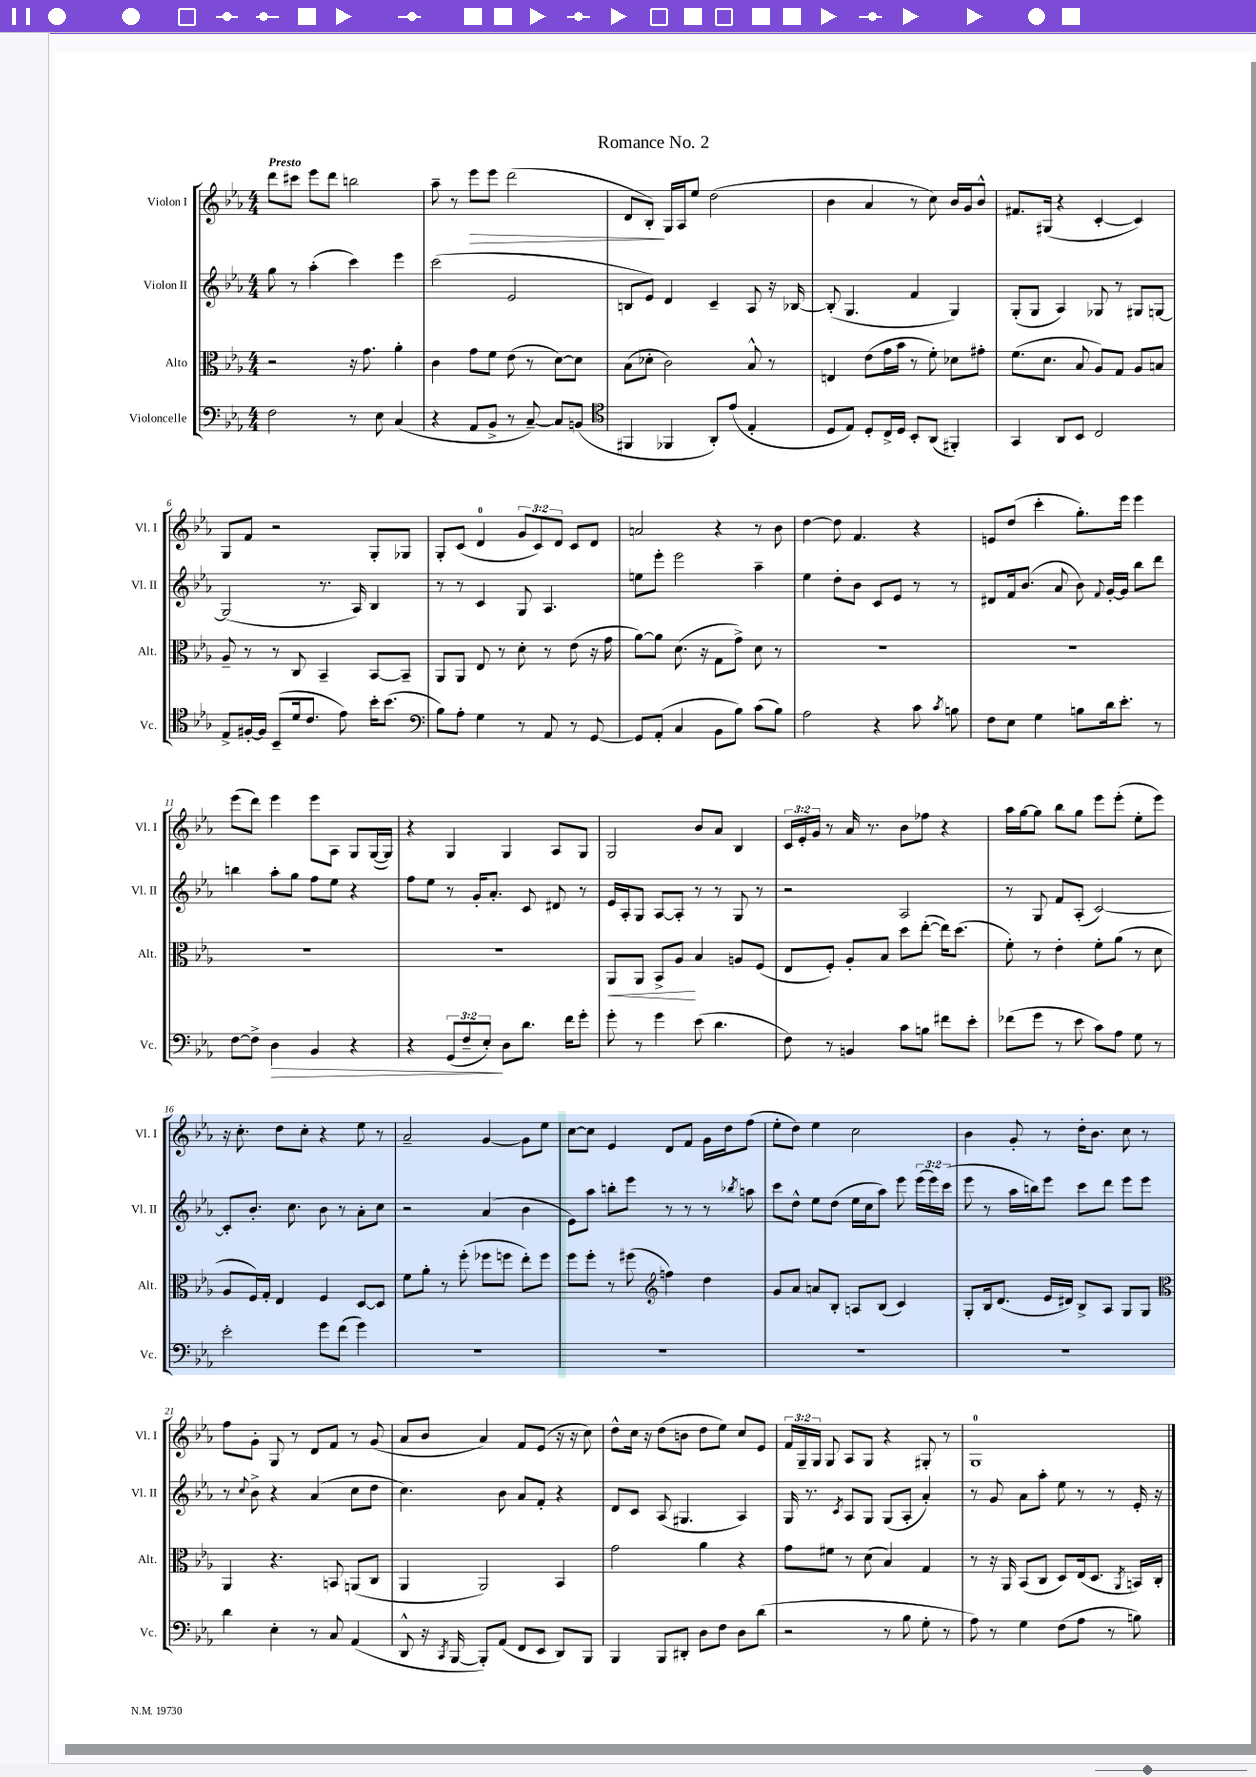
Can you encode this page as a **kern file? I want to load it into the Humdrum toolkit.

**kern	**kern	**kern	**kern
*staff4	*staff3	*staff2	*staff1
*clefF4	*clefC3	*clefG2	*clefG2
*k[b-e-a-]	*k[b-e-a-]	*k[b-e-a-]	*k[b-e-a-]
*M4/4	*M4/4	*M4/4	*M4/4
2F	2r	8gg	8ddd
.	.	8r	8ccc#
.	.	(4aa-'	8eee-
.	.	.	8ddd
8r	16r	4ccc)	2bb
.	8.g	.	.
8E-	.	.	.
(4C	4a-'	4eee-	.
=	=	=	=
4r	4c	(2ccc	8aa-~
.	.	.	8r
8AA-	8g	.	8eee-
8BB-^	8f	.	8eee-
8r	(8e-	2e-	(2ddd
[8C~)	8r	.	.
8C]	[8d)	.	.
(8BB	8d]	.	.
=	=	=	=
*clefC4	*	*	*
4FF#	(8B-	8B	8d
.	8d-'	8e-)	8B-')
4FF-	2c)	4d	16G
.	.	.	16A-
.	.	.	8ee-
8AA-')	.	4c~	(2dd
(8e-	.	.	.
4E-'	8B-^^	8A-	.
.	8r	16r	.
.	.	[16B-	.
=	=	=	=
8D	4E	(8B-']	4b-
8E-)	.	4.G	.
8D'	(8e-	.	4a-
16C^	16g	.	.
16D	16b-	.	.
8BB-'	8r	4f	8r
(8AA-	8f')	.	8cc)
4FF#')	8d-	4G)	16b-
.	.	.	16g
.	8g#'	.	8b-^^
=	=	=	=
4GG	(8.f	(8G'	8.f#
.	.	8G	.
.	8.d	.	(16G#
8AA-	.	4A-)	4r
8BB-	8B-	.	.
2C	8A-)	8G-	[4c'
.	8G	8r	.
.	8A-	8G#	4c])
.	8B	[8G	.
=	=	=	=
8E-^	8A-~	(2G]	8G
[16F#'	8r	.	8f
16F#]	.	.	.
(8BB-~	8r	.	2r
16d	8C	.	.
8.c	.	.	.
.	4BB-~	8.r	.
8e-)	.	.	.
.	.	16A-)	.
16b-'	[8BB-	4B-	8G'
(8.b-	.	.	.
.	8BB-~]	.	8G-
=	=	=	=
*clefF4	*	*	*
8B-)	8AA-	8r	8G'
8A-'	8AA-	8r	(8c
4G	8E-	4c	4d
.	8r	.	.
8r	8d'	8G	12g
.	.	.	12c)
8AA-	8r	4.A-	.
.	.	.	12d
8r	(8e-	.	8c
[8GG	16r	.	8d
.	16g	.	.
=	=	=	=
8GG]	[8a-)	8ee	2a
(8AA-'	8a-]	8eee-'	.
4C	(8.d	2eee-	.
.	16r	.	.
8BB-	8G	.	4r
8B-)	8g^)	.	.
(8c	8d	4aa-~	8r
8B-)	8r	.	8b-
=	=	=	=
2A-	1r	4ee-	[4dd
.	.	8dd'	8dd]
.	.	8b-	4.f
4r	.	8c	.
.	.	8e-	.
8c	.	8r	4r
8qc	.	.	.
8B	.	8r	.
=	=	=	=
8F	1r	8d#	8e
8E-	.	16f	(8dd
.	.	(8.b-	.
4G	.	.	4ccc'
.	.	8a-	.
8B	.	8b-)	8.gg')
.	.	8qqf	.
16d	.	[16g'	.
8.e-'	.	16g]	16eee-
.	.	8bb-	4eee-
8r	.	8ddd	.
=	=	=	=
[8F	1r	4bb	(8eee-
8F^]	.	.	8ddd)
4D	.	8aa-'	4eee-
.	.	8gg	.
4BB-	.	8ff	8eee-
.	.	8ee-	8A-
4r	.	4r	8G
.	.	.	([16G
.	.	.	16G])
=	=	=	=
4r	1r	8ff	4r
.	.	8ee-	.
(12GG	.	8r	4G
12F~	.	.	.
.	.	16g'	.
12E-')	.	.	.
.	.	8.a-'	.
8D	.	.	4G
8.d	.	8c	.
.	.	8d#	8A-
16f	.	.	.
8g'	.	8r	8G
=	=	=	=
8g'	8AA-	16e-	2G
.	.	16A-'	.
8r	8AA-	8G	.
4g	8BB-^	[8A-	.
.	8A-	8A-']	.
(8e-	4B-	8r	8b-
4.d	.	8r	8a-
.	8A	8G	4B-
.	(8F	8r	.
=	=	=	=
8F)	8E-	2r	24c
.	.	.	24e-'
.	.	.	24g
8r	8F')	.	8r
4BB	8A-'	.	16a-
.	.	.	8.r
.	8B-	.	.
8c	8dd	2A-	8b-
8B	([8ee-'	.	8ff-
8f#	16ee-])	.	4r
.	(8.dd	.	.
8e-'	.	.	.
=	=	=	=
(8f-	8f')	8r	16aa-
.	.	.	[16gg
8g	8r	8G	8gg]
8r	4e-'	8f	8bb-
8e-	.	(8A-'	8gg
8c)	8f'	[2c)	8eee-
8A-	(8a-	.	(8eee-'
8G	8r	.	8ee-'
8r	8d	.	8eee-)
=	=	=	=
2e-'	8A-	8c']	16r
.	.	.	8.cc'
.	16F)	8.b-'	.
.	16G'	.	.
.	4E-	.	8dd
.	.	8.cc	.
.	.	.	8cc'
8g	4F	8b-	4r
(8f	.	8r	.
4g)	[8D	8a-'	8ee-
.	8D]	8cc	8r
=	=	=	=
1r	8f	2r	2a-~
.	8a-'	.	.
.	8r	.	.
.	(8ff'	.	.
.	8ff-	(4a-	[4g
.	8ff	.	.
.	8ee-')	4b-	8g]
.	8ff	.	8ee-
=	=	=	=
1r	8ff	8e-)	[8cc
.	8ff'	8aa-	8cc]
.	8r	8bb'	4e-
.	(8ff#	8eee-	.
*	*clefG2	*	*
.	4ff)	8r	8d
.	.	8r	8f
.	4dd	8r	16g
.	.	.	16dd
.	.	8qbb-	.
.	.	8aa	(8ff
=	=	=	=
1r	8g	8ccc	8ee-'
.	8a-	8dd^^	8dd)
.	8a	8ee-	4ee-
.	8B-'	(8dd	.
.	8A	16ee-	2cc
.	.	16cc	.
.	(8B-	8aa-)	.
.	4c)	8eee-	.
.	.	(24eee-	.
.	.	24eee-)	.
.	.	(24ccc	.
=	=	=	=
1r	8G'	8eee-	4b-
.	16B-	8r	.
.	(8.d	.	.
.	.	16aa-	8g'
.	.	16bb)	.
.	16e-	8eee-	8r
.	16d#)	.	.
.	8B-^	8ccc	16dd'
.	.	.	8.b-
.	8A-	8ddd	.
.	8G	8eee-	8cc
.	8G	8eee-	8r
=	=	=	=
*	*clefC3	*	*
4d	4AA-	8r	8ff
.	.	8qqcc	.
.	.	8b-^	8g'
4E-'	4.r	4r	8G
.	.	.	8r
8r	.	(4a-	8d
8C	8BB	.	8f
(4AA-	(8AA	8cc	8r
.	8C	8dd	(8g
=	=	=	=
8DD^^	4AA-	4.cc)	8a-
16r	.	.	8b-
8qCC	.	.	.
[16BBB-	.	.	.
8BBB-'])	2AA-)	.	4a-)
(8AA-	.	8b-	.
8FF	.	8a-	8f
8EE-	.	8f'	(8e-
8DD)	4BB-	4r	16r
.	.	.	16r
8BBB-	.	.	8cc)
=	=	=	=
4BBB-	2g	8d	8dd^^
.	.	8c	16cc
.	.	.	16r
8BBB-	.	(8A-	(8dd
8DD#'	.	4.G#	8b
8D	4a-	.	8dd
8F	.	.	8ee-)
8D	4r	4A-)	8cc
(8d	.	.	8e-
=	=	=	=
2r	8g	16G	24f
.	.	.	24G~
.	.	8.r	.
.	.	.	24G
.	8f#	.	8G
.	.	8qc	.
.	8r	8A-	8A-
.	(8d	8G	8G
8r	4B-)	(8G	4r
8B-	.	8A-'	.
8G'	4G	4a-')	8G#'
8r	.	.	8r
=	=	=	=
8A-)	8r	8r	1G
8r	16r	8g	.
.	16AA-	.	.
4G	(8BB-	8a-	.
.	8C	8aa-'	.
(8F	8D)	8ee-	.
8A-	(16E-	8r	.
.	8.D	.	.
8r	.	8r	.
.	8qAA-	.	.
8B)	16BB)	16e-'	.
.	16C'	16r	.
==	==	==	==
*-	*-	*-	*-
